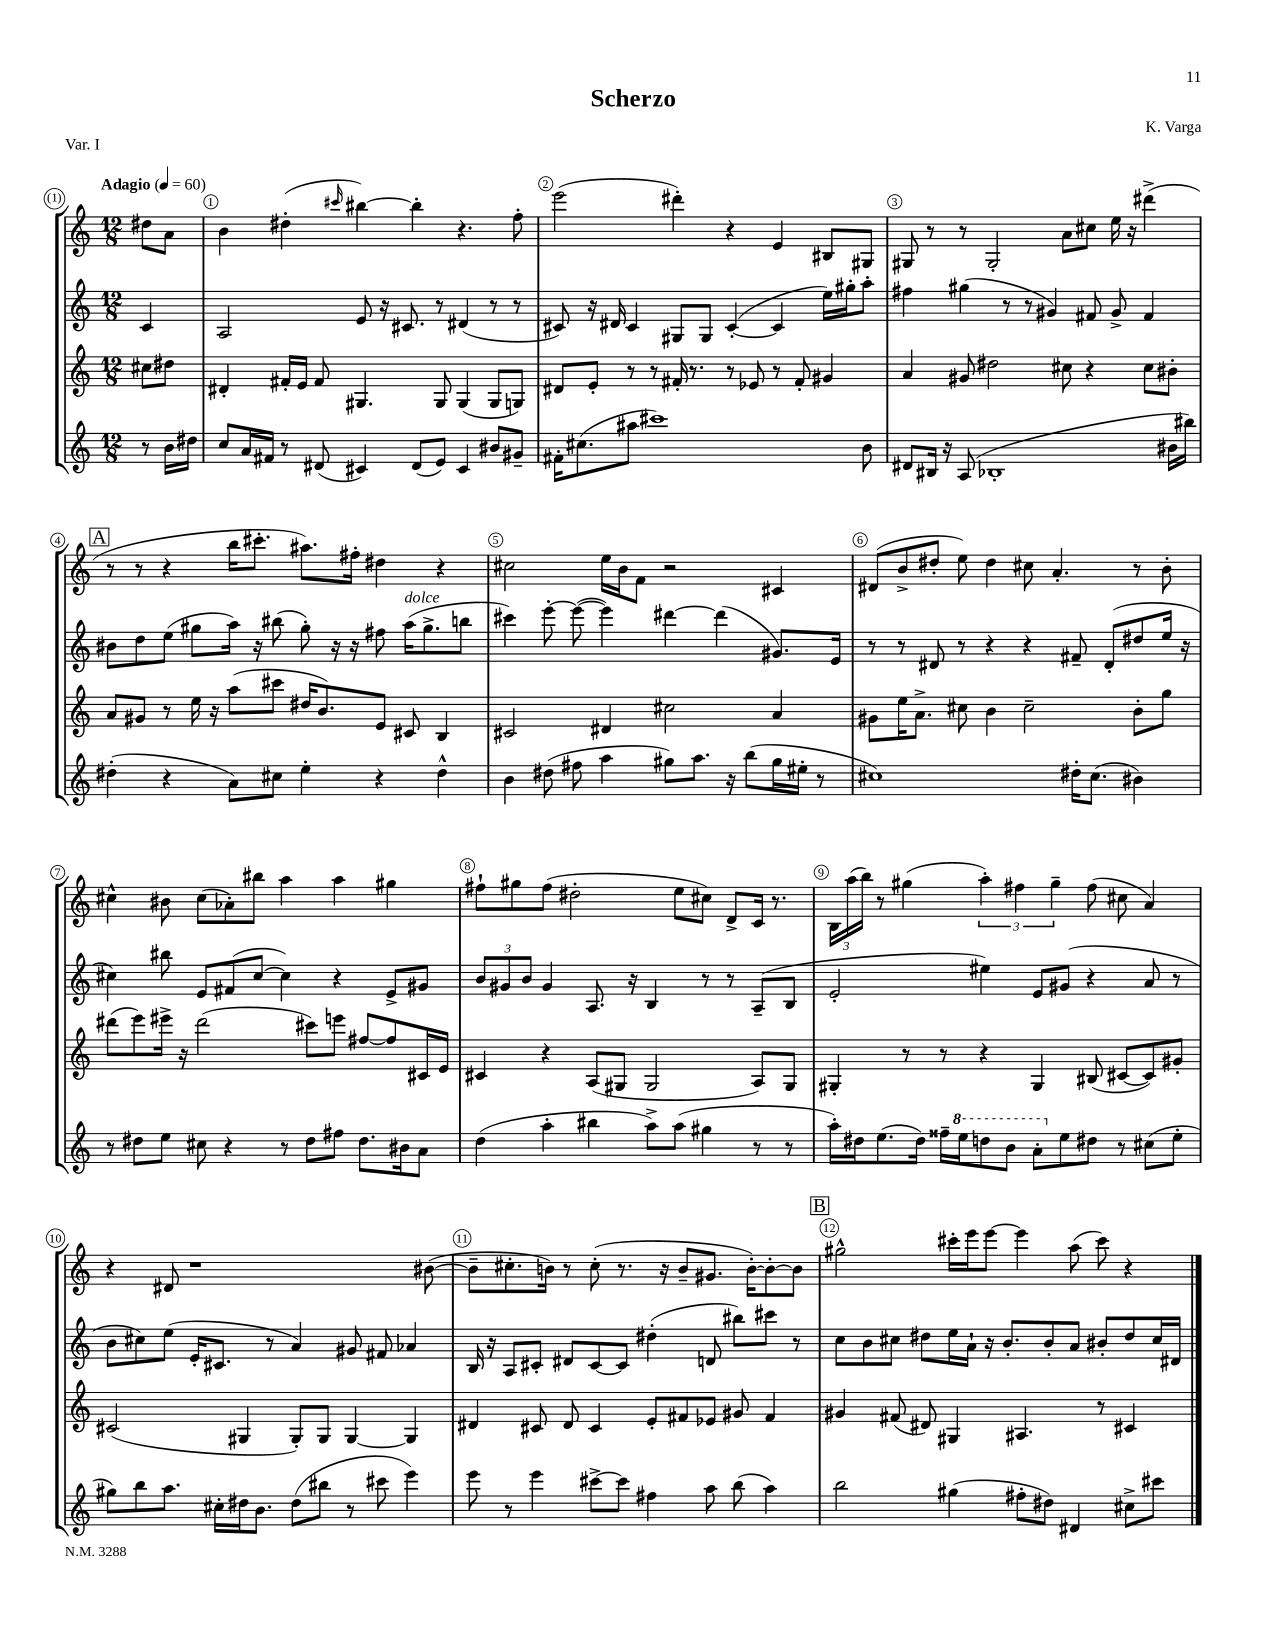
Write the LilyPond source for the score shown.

\header { title = "Scherzo" composer = "K. Varga" piece = "Var. I" }
<<
\new StaffGroup <<
\new Staff = "s0" {
    \clef treble \key c \major \numericTimeSignature \time 12/8 \partial 4 \tempo "Adagio" 4 = 60
    dis''8 a'8 |
    b'4 dis''4-.( \grace { cis'''16 } bis''4~) bis''4-. r4. f''8-. |
    e'''2( dis'''4-.) r4 e'4 bis8 gis8 |
    gis8 r8 r8 gis2-. a'8 cis''8 e''16 r16 dis'''4->( |
    \mark \markup { \box "A" } r8 r8 r4 b''16 cis'''8.-. ais''8.) fis''16-. dis''4 r4 |
    cis''2 e''16 b'16 f'8 r2 cis'4 |
    dis'8( b'8-> dis''8-. e''8) dis''4 cis''8 a'4.-. r8 b'8-. |
    cis''4-^ bis'8 cis''8( aes'8-.) bis''8 a''4 a''4 gis''4 |
    fis''8-! gis''8 fis''8( dis''2-. e''8 cis''8) d'8-> c'16 r8. |
    \tuplet 3/2 { b16 a''16( b''16) } r8 gis''4( \tuplet 3/2 { a''4-.) fis''4 gis''4-- } fis''8( cis''8 a'4) |
    r4 dis'8 r1 bis'8~( |
    bis'8-- cis''8.-. b'16) r8 cis''8-.( r8. r16 b'8-- gis'8. b'16~-.) b'8~-. b'8 |
    \mark \markup { \box "B" } gis''2-^ cis'''16-. e'''16 e'''8~ e'''4 a''8( cis'''8) r4 \bar "|." |
}
\new Staff = "s1" {
    \clef treble \key c \major \numericTimeSignature \time 12/8 \partial 4
    c'4 |
    a2 e'8 r16 cis'8. r8 dis'4( r8 r8 |
    cis'8) r16 dis'16 cis'4 gis8 gis8 cis'4~-.( cis'4 e''16) gis''16-. a''8-. |
    fis''4 gis''4( r8 r8 gis'4) fis'8 gis'8-> fis'4 |
    \mark \markup { \box "A" } bis'8 d''8 e''8( gis''8 a''16) r16 bis''8( gis''8-.) r16 r16 fis''8 a''16^\markup { \italic "dolce" }( gis''8.-> b''8 |
    cis'''4) e'''8~-. e'''8~( e'''4) dis'''4~ dis'''4( gis'8.) e'16 |
    r8 r8 dis'8 r8 r4 r4 fis'8-- dis'8-.( dis''8 e''16 r16 |
    cis''4) bis''8 e'8 fis'8( cis''8~ cis''4) r4 e'8-> gis'8 |
    \tuplet 3/2 { b'8 gis'8 b'8 } gis'4 a8. r16 b4 r8 r8 a8--( b8 |
    e'2-. eis''4) e'8 gis'8( r4 a'8 r8 |
    b'8 cis''8) e''8( e'16-. cis'8. r8 a'4) gis'8 fis'8 aes'4 |
    b16 r16 a8 cis'8-. dis'8 cis'8~ cis'8 dis''4-.( d'8 bis''8) cis'''8 r8 |
    \mark \markup { \box "B" } c''8 b'8 cis''8 dis''8 e''16 a'16-! r16 b'8.-. b'8-. a'8 bis'8-. dis''8 cis''16 dis'16 \bar "|." |
}
\new Staff = "s2" {
    \clef treble \key c \major \numericTimeSignature \time 12/8 \partial 4
    cis''8 dis''8 |
    dis'4-. fis'16-. e'16 fis'8 gis4. gis8 gis4( gis8 g8) |
    dis'8 e'8-. r8 r8 fis'16-. r8. r8 ees'8 r8 fis'8-. gis'4 |
    a'4 gis'8 dis''2 cis''8 r4 cis''8 bis'8-. |
    \mark \markup { \box "A" } a'8 gis'8 r8 e''16 r16 a''8( cis'''8 dis''16 b'8.) e'8 cis'8 b4 |
    cis'2 dis'4 cis''2 a'4 |
    gis'8 e''16 a'8.-> cis''8 b'4 cis''2-- b'8-. g''8 |
    dis'''8( e'''8) eis'''16-> r16 dis'''2( cis'''8) e'''8 fis''8~ fis''8 cis'16 e'16 |
    cis'4 r4 a8( gis8 gis2 a8) gis8 |
    gis4-. r8 r8 r4 gis4 bis8( cis'8~ cis'8) gis'8-. |
    cis'2( gis4 gis8-.) gis8 gis4~ gis4 |
    dis'4 cis'8 dis'8 cis'4 e'8-. fis'8 ees'8 gis'8 fis'4 |
    \mark \markup { \box "B" } gis'4 fis'8( dis'8) gis4 ais4. r8 cis'4 \bar "|." |
}
\new Staff = "s3" {
    \clef treble \key c \major \numericTimeSignature \time 12/8 \partial 4
    r8 b'16 dis''16 |
    c''8 a'16 fis'16 r8 dis'8( cis'4) dis'8( e'8) cis'4 bis'8 gis'8-- |
    fis'16-. cis''8.( ais''8 cis'''1) b'8 |
    dis'8 bis16 r16 a8( bes1-. bis'16 bis''16) |
    \mark \markup { \box "A" } dis''4-.( r4 a'8) cis''8 e''4-. r4 dis''4-^ |
    b'4 dis''8( fis''8 a''4 gis''8) a''8. r16 b''8( gis''16 eis''16-. r8 |
    cis''1) dis''16-. cis''8.( bis'4) |
    r8 dis''8 e''8 cis''8 r4 r8 dis''8 fis''8 dis''8. bis'16 a'8 |
    d''4( a''4-. bis''4 a''8->) a''8( gis''4 r8 r8 |
    a''16-.) dis''16 e''8.( dis''16) fisis''16-- \ottava #1 e'''16 d'''!8 b''8 a''8-. \ottava #0 e''8 dis''!8 r8 cis''8( e''8-. |
    gis''8) b''8 a''8. cis''16-. dis''16 b'8. dis''8( bis''8 r8 cis'''8 e'''4) |
    e'''8 r8 e'''4 cis'''8~-> cis'''8 fis''4 a''8 b''8( a''4) |
    \mark \markup { \box "B" } b''2 gis''4( fis''8-. dis''8) dis'4 cis''8-> cis'''8 \bar "|." |
}
>>
>>
\layout { \context { \Score \override BarNumber.break-visibility = ##(#f #t #t) barNumberVisibility = #all-bar-numbers-visible \override BarNumber.stencil = #(make-stencil-circler 0.1 0.3 ly:text-interface::print) } }
